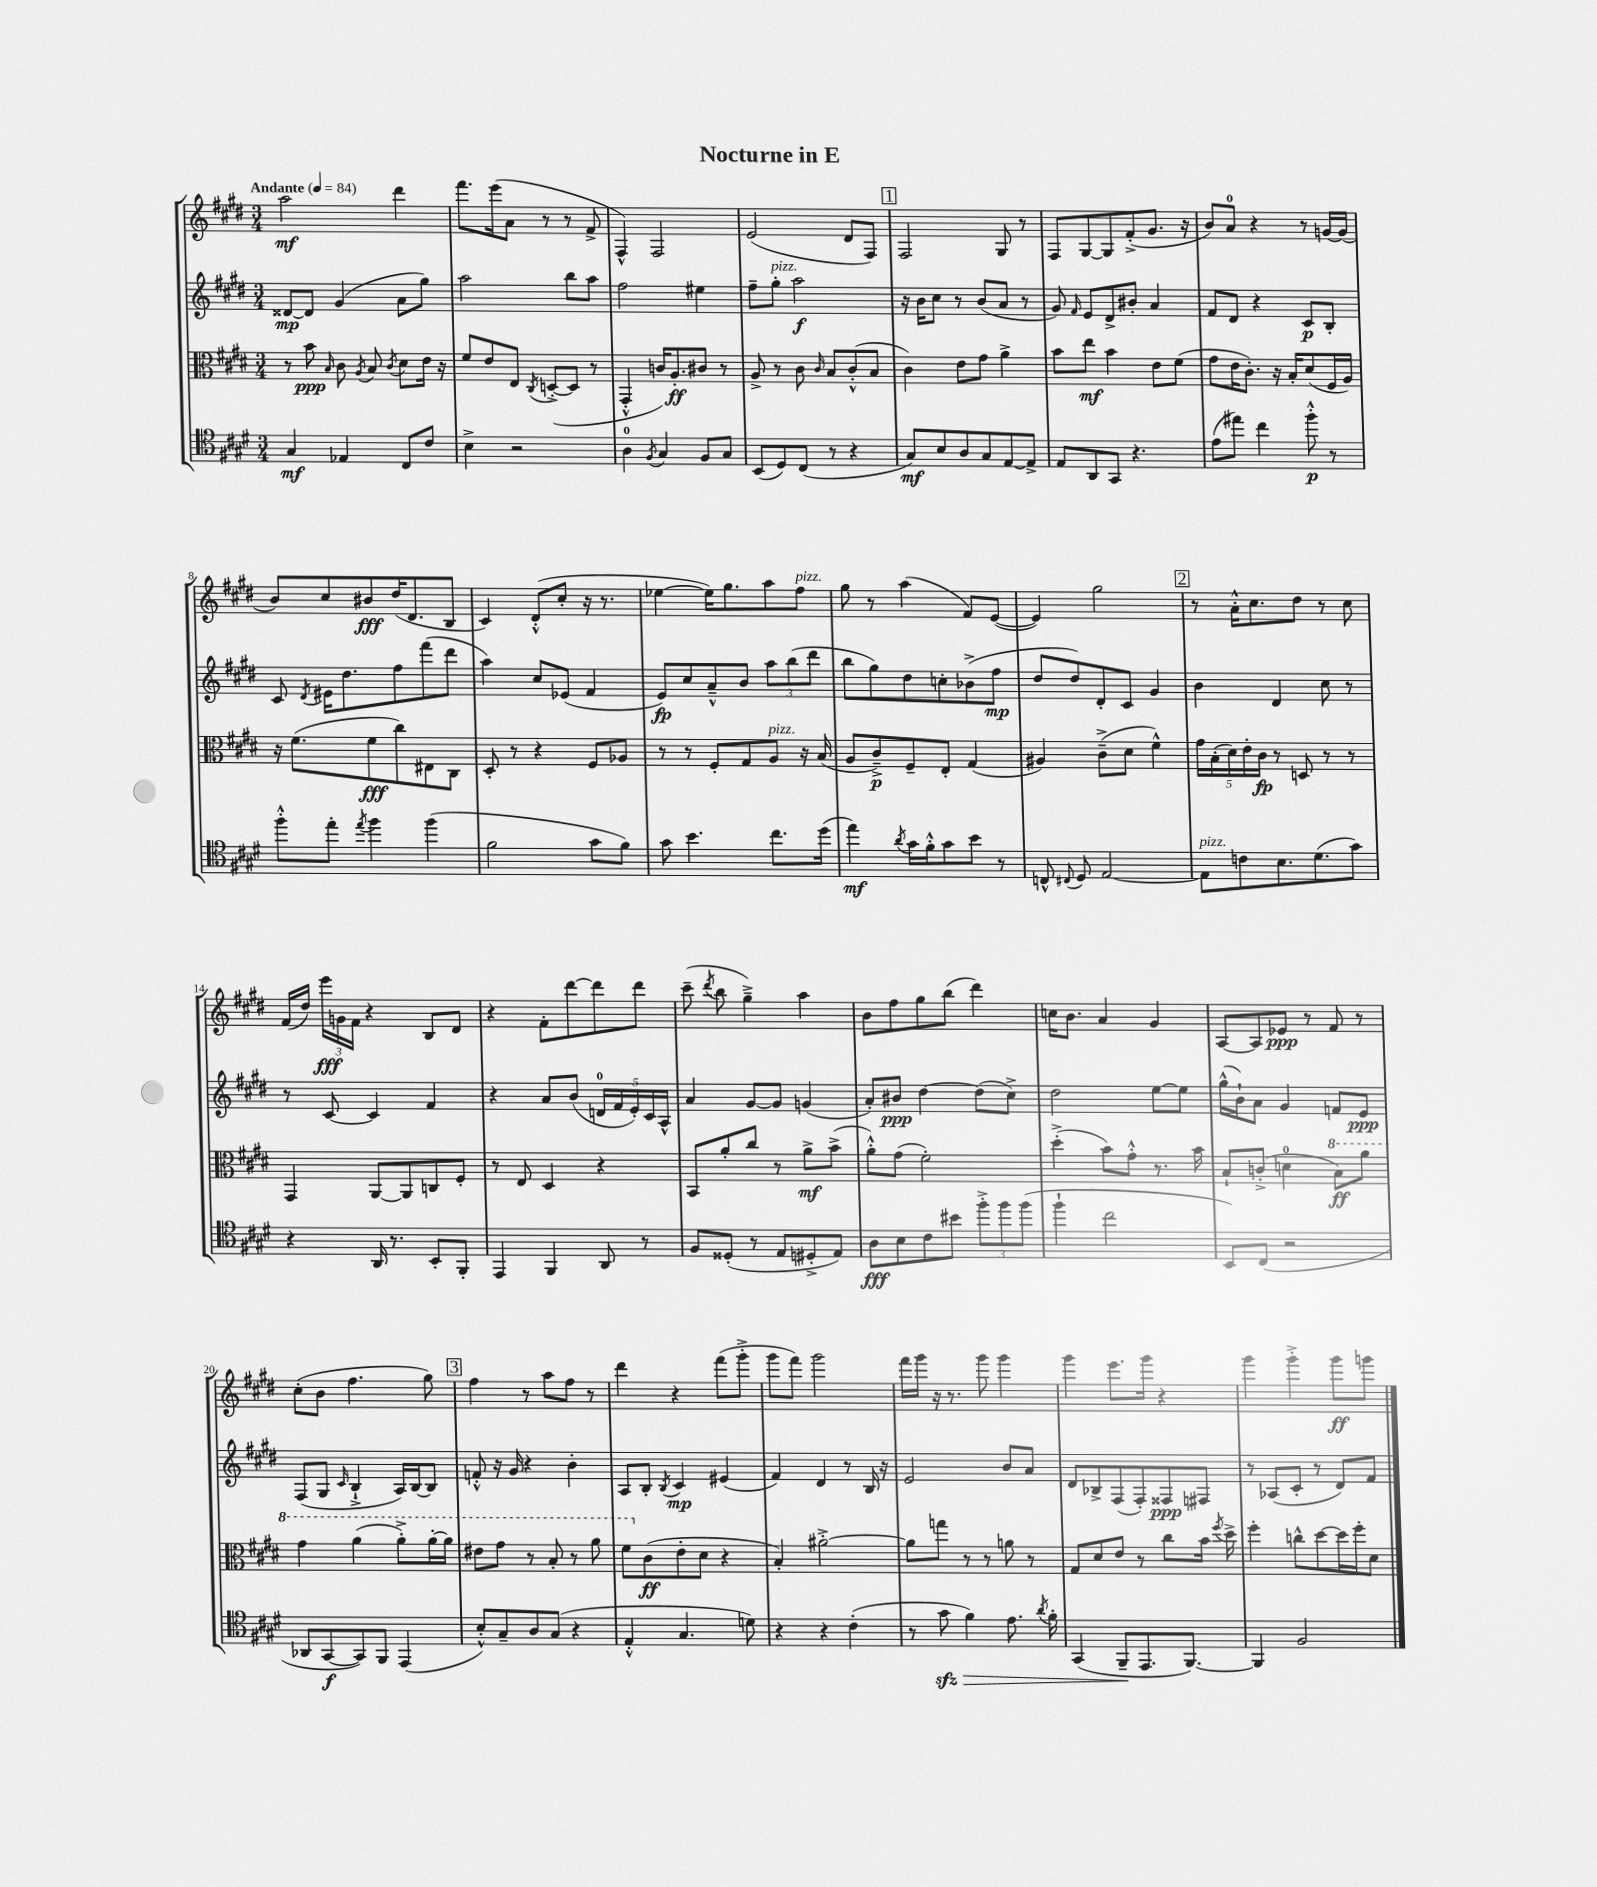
\header { title = "Nocturne in E" }
<<
\new StaffGroup <<
\new Staff = "s0" {
    \clef treble \key e \major \numericTimeSignature \time 3/4 \tempo "Andante" 4 = 84
    \autoBeamOff a''2\mf dis'''4 |
    fis'''8.[ e'''16( a'8] r8 r8 fis'8-> |
    fis4-^) fis2 |
    e'2( dis'8[ fis8]) |
    \mark \markup { \box "1" } fis2 gis8 r8 |
    fis8[ gis8~ gis8 fis'8-.->( gis'8.] r16 |
    b'8[) a'8]-0 r4 r8 g'16[~ g'16]( |
    b'8[) cis''8 bis'8\fff dis''16( dis'8. b8] |
    cis'4) dis'8[-.-^( cis''8]-. r16 r8. |
    ees''4~ ees''16[) gis''8. a''8 fis''8]^\markup { \italic "pizz." } |
    gis''8 r8 a''4( fis'8[) e'8]~( |
    e'4) gis''2 |
    \mark \markup { \box "2" } r8 a'16[-.-^ cis''8. dis''8] r8 cis''8 |
    fis'16[( dis''16]) \tuplet 3/2 { e'''16[\fff g'16 fis'16] } r4 b8[ dis'8] |
    r4 fis'8[-. dis'''8~ dis'''8 dis'''8] |
    cis'''8--( \acciaccatura { dis'''8 } b''8 gis''4--->) a''4 |
    b'8[ fis''8 gis''8 b''8]( dis'''4) |
    c''16[ b'8.] a'4 gis'4 |
    a8[~ a8 ees'8]\ppp r8 fis'8 r8 |
    cis''8[-.( b'8] fis''4. gis''8) |
    \mark \markup { \box "3" } fis''4 r8 a''8[ fis''8] r8 |
    dis'''4 r4 fis'''8[( gis'''8]-.-> |
    gis'''8[ fis'''8]) gis'''2 |
    fis'''16[ gis'''16] r16 r8. gis'''8 gis'''4 |
    gis'''4 e'''8.[ gis'''16] r4 |
    gis'''4 gis'''4-.-> gis'''8[\ff g'''8] \bar "|." |
}
\new Staff = "s1" {
    \clef treble \key e \major \numericTimeSignature \time 3/4
    \autoBeamOff disis'8[~\mp disis'8] gis'4( a'8[ gis''8]) |
    a''2 b''8[ a''8] |
    fis''2 eis''4 |
    fis''8[-- gis''8]-.^\markup { \italic "pizz." } a''2\f |
    \mark \markup { \box "1" } r16 b'16[ cis''8] r8 b'8[( a'8] r8 |
    gis'8) \grace { fis'16 } e'8[ dis'8-> bis'8]-. a'4 |
    fis'8[ dis'8] r4 cis'8[\p b8]-. |
    cis'8 \acciaccatura { dis'8 } eis'16[ dis''8. fis''8 fis'''8( dis'''8] |
    a''4) cis''8[ ees'8]( fis'4 |
    e'8[\fp) cis''8 a'8---^ b'8] \tuplet 3/2 { a''8[ b''8( dis'''8] } |
    b''8[ gis''8) dis''8 c''8-. bes'8->( fis''8]\mp |
    dis''8[ dis''8) dis'8-. cis'8] gis'4 |
    \mark \markup { \box "2" } b'4 dis'4 cis''8 r8 |
    r8 cis'8~ cis'4 fis'4 |
    r4 a'8[ b'8]( \tuplet 5/4 { d'16[-0 fis'16 e'16-.) cis'16 a16]-^ } |
    a'4 gis'8[~ gis'8] g'4( |
    a'8[-.) bis'8]\ppp dis''4~ dis''8[( cis''8]->) |
    dis''2 e''8[~ e''8] |
    gis''16[-^( b'16-!) a'8] gis'4 f'8[ e'8]\ppp |
    fis8[( gis8] \grace { cis'16 } b4-!-> a16[) b16~ b8] |
    \mark \markup { \box "3" } f'8-.-^ r16 gis'16 r4 b'4-. |
    a8[ b8]-. \acciaccatura { b8 } cis'4\mp eis'4( |
    fis'4) dis'4 r8 b16 r16 |
    e'2 b'8[ a'8] |
    dis'8[ bes8-> fis8( fis8-.) fisis8\ppp fis8] |
    r8 aes8[( cis'8]-. r8 dis'8[) fis'8] \bar "|." |
}
\new Staff = "s2" {
    \clef alto \key e \major \numericTimeSignature \time 3/4
    \autoBeamOff r8 b'8\ppp \grace { b16 } cis'8 \acciaccatura { a8 } b8 \acciaccatura { cis'8 } dis'8[ e'16] r16 |
    fis'8[ e'8 e8] \acciaccatura { cis8 } d8[~-.->( d8] r8 |
    gis,4-.-^ c'16[) a8.-.\ff cis'8] r8 |
    a8-> r8 cis'8 \grace { cis'16 } b8[ cis'8-.-^( b8] |
    \mark \markup { \box "1" } cis'4) e'8[ gis'8] a'4-> |
    b'8[ e''8]\mf b'4 e'8[ fis'8]( |
    gis'8[ e'16 cis'8.]-.) r16 b16[-. dis'8( fis16 a16]) |
    r16 fis'8.[( fis'8\fff cis''8) eis8 cis8] |
    dis8-. r8 r4 fis8[ aes8] |
    r8 r8 fis8[-. gis8 a8]^\markup { \italic "pizz." } r16 b16( |
    a8[ cis'8--->\p) fis8-- e8]-. gis4( |
    ais4) cis'8[--->( dis'8] fis'4-^) |
    \mark \markup { \box "2" } \tuplet 5/4 { gis'16[ b16-.( dis'16) e'16-. cis'16]\fp } r8 d8 r8 r8 |
    gis,4 a,8[~ a,8 c8 fis8]-. |
    r8 e8 dis4 r4 |
    b,8[ a'8-. cis''8] r8 a'8[->\mf b'8]->( |
    a'8[-.-^) gis'8]( fis'2-.) |
    dis''4-.->( b'8[) gis'8]-.-^ r8. b'16 |
    b8[-! c'8]-.->( d'4-0 \ottava #1 b'8[\ff) a''8] |
    gis''4 a''4( a''8[-.->) a''16~-. a''16] |
    \mark \markup { \box "3" } eis''8[ gis''8] r8 b'8-. r8 a''8 |
    fis''8[ \ottava #0 cis'8\ff( e'8-. dis'8] r4 |
    b4-.) ais'2~-.-> |
    ais'8[ g''8] r8 r8 a'8 r8 |
    gis8[ dis'8 e'8] r8 cis''8[ b'16] \acciaccatura { fis''8 } dis''16-> |
    fis''4-. c''8[-^ dis''8~ dis''16 fis''16-. dis'8] \bar "|." |
}
\new Staff = "s3" {
    \clef tenor \key e \major \numericTimeSignature \time 3/4
    \autoBeamOff gis4\mf ees4 cis8[ cis'8] |
    b4-> r2 |
    a4-0 \acciaccatura { fis8 } gis4 fis8[ gis8] |
    b,8[( dis8) cis8]( r8 r4 |
    \mark \markup { \box "1" } gis8[\mf) b8 a8 gis8 e8~ e8]-> |
    e8[ a,8 gis,8] r4. |
    e'8[( eis''8]) cis''4 fis''8-.-^\p r8 |
    fis''8[-.-^ e''8]-. \acciaccatura { e''8 } fis''4 fis''4( |
    fis'2 gis'8[ fis'8]) |
    gis'8 b'4. cis''8.[ dis''16]( |
    e''4\mf) \acciaccatura { a'8 } gis'16[ fis'16-.-^ gis'8 b'8] r8 |
    c8-^ \appoggiatura { cis8 } dis8 e2~ |
    \mark \markup { \box "2" } e8[^\markup { \italic "pizz." } c'8 b8. dis'8.( gis'8]) |
    r4 a,16 r8. b,8[-. fis,8]-. |
    e,4 fis,4 a,8 r8 |
    fis8[ disis8]-.( r8 e8[ dis8-.-> e8]) |
    a8[\fff b8 cis'8 bis'8] \tuplet 3/2 { fis''8[-.-> fis''8 fis''8]( } |
    fis''4-! cis''2 |
    b,8[) cis8]( r2 |
    aes,8[ gis,8~\f gis,8) fis,8] e,4( |
    \mark \markup { \box "3" } b8[-.-^) gis8-- a8 gis8]( r4 |
    e4-.-^ gis4. d'8) |
    r4 r4 cis'4-.( |
    r8 gis'8\sfz\> fis'4) e'8. \acciaccatura { a'8 } fis'16-. |
    gis,4( fis,8[--\! e,8. fis,8.]~) |
    fis,4 fis2 \bar "|." |
}
>>
>>
